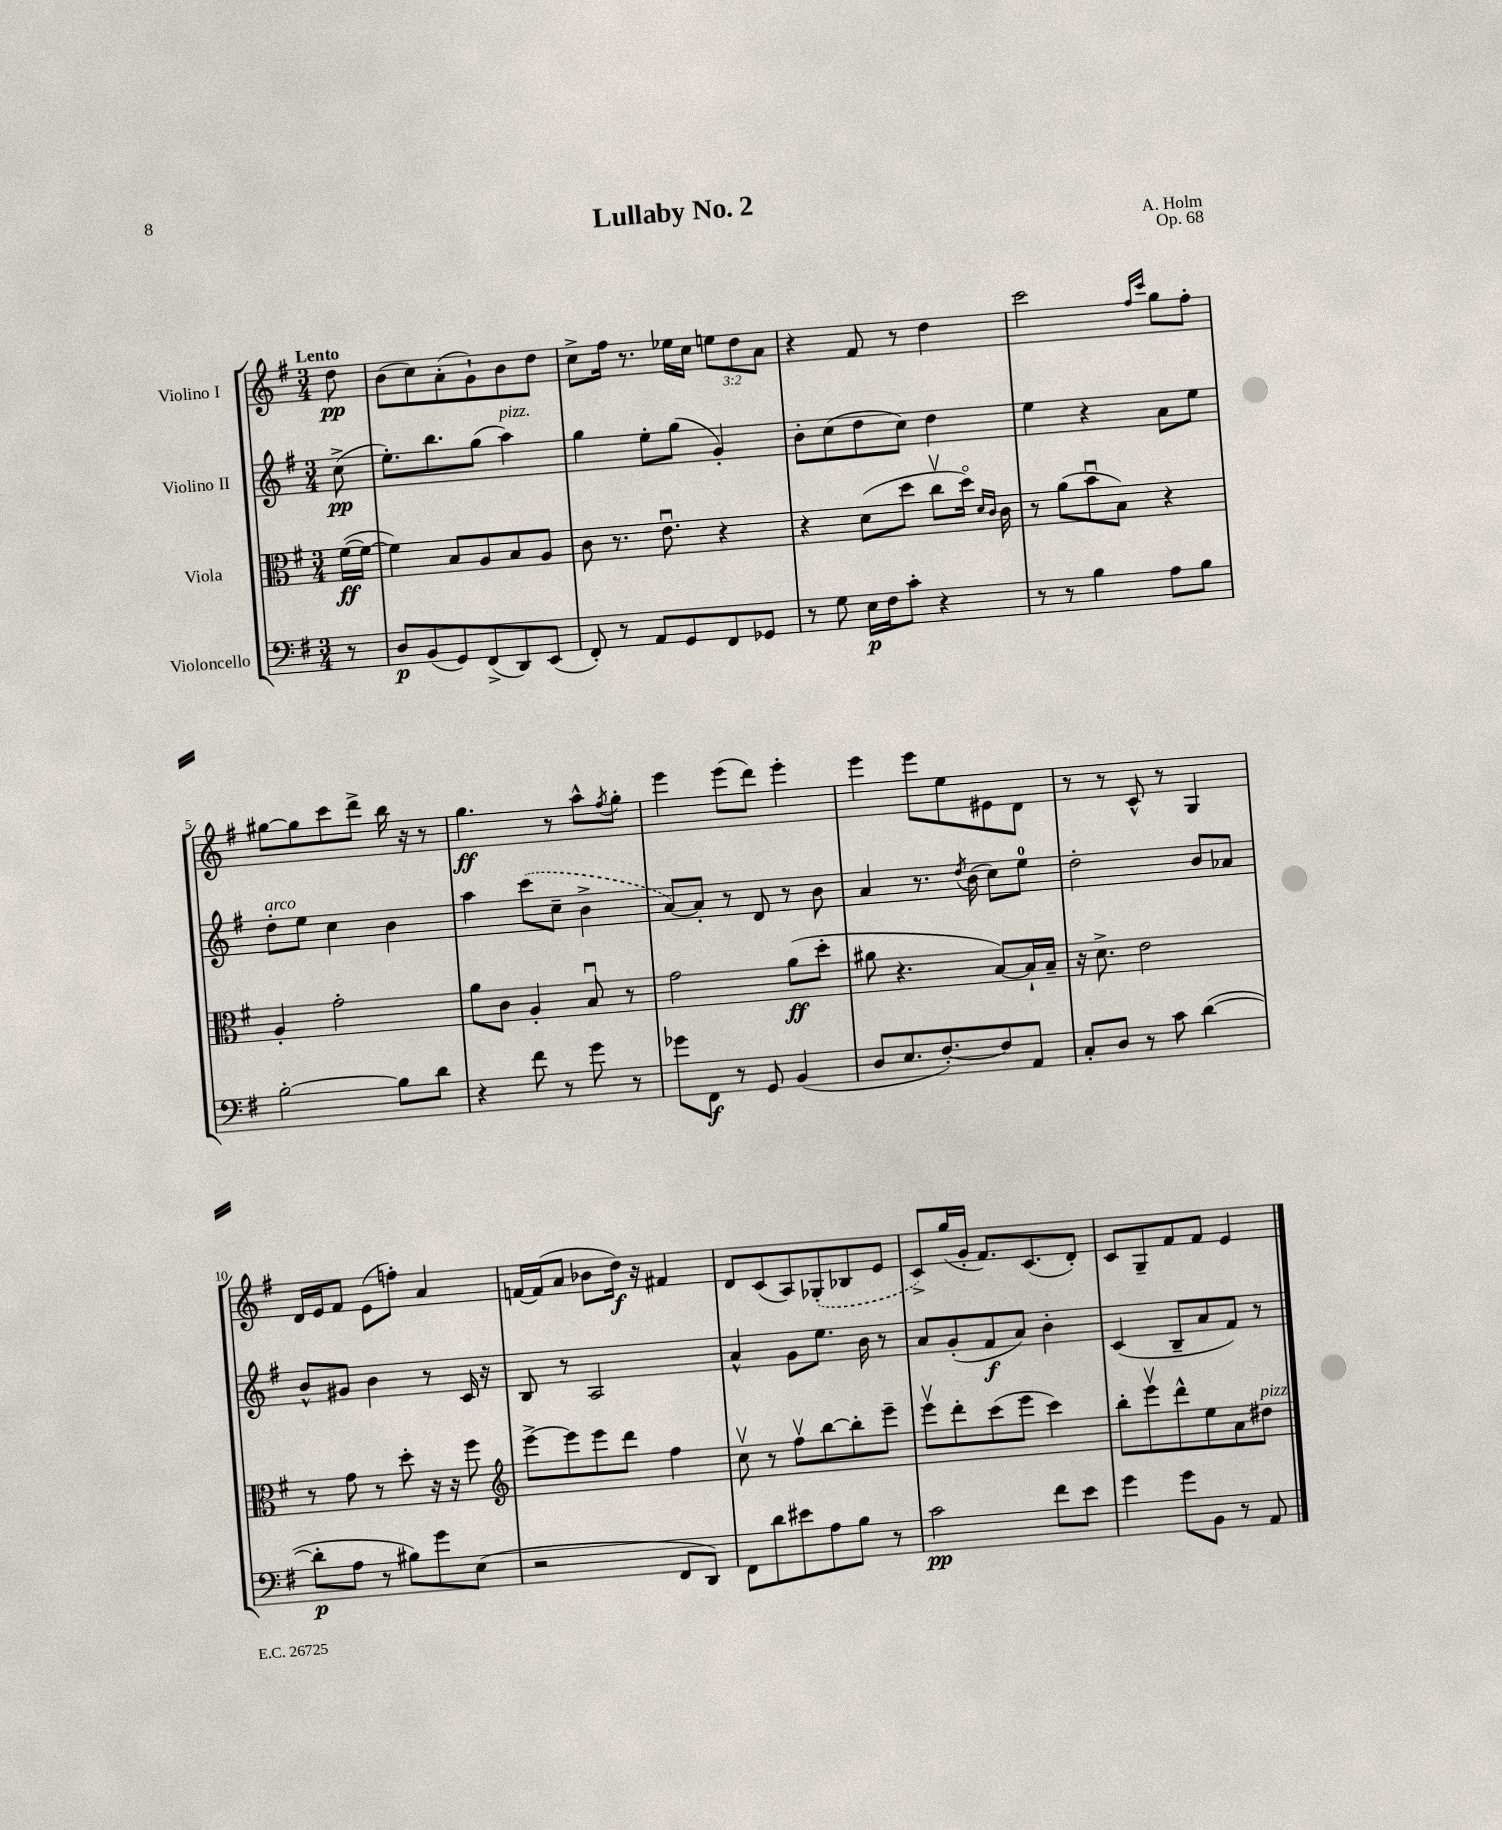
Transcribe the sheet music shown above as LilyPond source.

\header { title = "Lullaby No. 2" composer = "A. Holm" opus = "Op. 68" }
<<
\new StaffGroup <<
\new Staff = "s0" \with { instrumentName = "Violino I" } {
    \clef treble \key g \major \numericTimeSignature \time 3/4 \override Staff.TupletNumber.text = #tuplet-number::calc-fraction-text \partial 8 \tempo "Lento"
    d''8\pp |
    b'8( c''8) a'8-.( g'8-!) b'8 d''8 |
    c''8-> fis''16 r8. ees''16 c''16 \tuplet 3/2 { e''8 d''8 a'8 } |
    r4 fis'8 r8 d''4 |
    c'''2 \grace { fis''16 c'''16 } g''8 fis''8-. |
    gis''8~ gis''8 c'''8 d'''8-> b''16 r16 r8 |
    g''4.\ff r8 a''8-^ \acciaccatura { fis''8 } g''8-. |
    e'''4 e'''8( d'''8) e'''4-. |
    e'''4 e'''8 e''8 eis'8 d'8 |
    r8 r8 c'8-^ r8 g4 |
    d'16 e'16 fis'8 e'8( f''8-.) a'4 |
    f'16~ f'16( a'8 bes'8 d''16\f) r16 fis'4 |
    d'8 c'8( a8) \once \slurDashed ges8-.( bes8 e'8 |
    c'8->) g''16( g'16-. fis'8.) c'8.( d'8-.) |
    c'8 g8-- fis'8 fis'8 e'4 \bar "|." |
}
\new Staff = "s1" \with { instrumentName = "Violino II" } {
    \clef treble \key g \major \numericTimeSignature \time 3/4 \partial 8
    c''8->\pp( |
    e''8.-.) b''8. g''8( a''4^\markup { \italic "pizz." }) |
    g''4 e''8-. g''8( g'4-.) |
    b'8-. c''8( d''8 c''8) d''4 |
    e''4 r4 a'8 e''8 |
    d''8-.^\markup { \italic "arco" } e''8 c''4 b'4 |
    a''4 \once \slurDashed c'''8( c''8-- b'4-> |
    a'8~) a'8-. r8 d'8 r8 b'8 |
    a'4 r8. \acciaccatura { d''8 } b'16( c''8) e''8-0 |
    d''2-. b'8 aes'8 |
    b'8-^ gis'8 b'4 r8 c'16 r16 |
    b8 r8 a2 |
    a'4-^ g'8 e''8. b'16 r8 |
    a'8 g'8-.( fis'8\f a'8) b'4-. |
    c'4( b8-- a'8 fis'8) r8 \bar "|." |
}
\new Staff = "s2" \with { instrumentName = "Viola" } {
    \clef alto \key g \major \numericTimeSignature \time 3/4 \partial 8
    fis'16~\ff( fis'16~ |
    fis'4) b8 a8 b8 a8 |
    c'8 r8. e'8.\downbow r4 |
    r4 d'8( d''8 c''8\upbow d''16\flageolet) \grace { d'16 c'16 } c'16 |
    r8 a'8( b'8\downbow b8) r4 |
    a4-. g'2-. |
    a'8 c'8 a4-. b8\downbow r8 |
    g'2 a'8\ff( d''8-. |
    ais'8 r4. b8~) b16-! b16-- |
    r16 d'8.-> e'2 |
    r8 g'8 r8 d''8-. r16 r16 fis''8 |
    \clef treble e'''8~-> e'''8 e'''8 d'''8 fis''4 |
    c''8\upbow r8 fis''8\upbow b''8~ b''8-. e'''8-- |
    e'''8\upbow d'''8-. c'''8( e'''8 c'''4) |
    b''8-. e'''8\upbow d'''8-^ e''8 a'8 dis''8^\markup { \italic "pizz." } \bar "|." |
}
\new Staff = "s3" \with { instrumentName = "Violoncello" } {
    \clef bass \key g \major \numericTimeSignature \time 3/4 \partial 8
    r8 |
    d8\p b,8( g,8) fis,8->( d,8) e,8( |
    fis,8-.) r8 a,8 g,8 fis,8 ges,8 |
    r8 g8 e16\p fis16 c'8-. r4 |
    r8 r8 b4 a8 b8 |
    b2~-. b8 d'8 |
    r4 fis'8 r8 g'8 r8 |
    ges'8 fis,8\f r8 g,8 b,4( |
    d8 e8. fis8.~-.) fis8 a,8 |
    c8-. d8 r8 c'8 d'4~( |
    d'8-.\p a8 r8 bis8) g'8 e8( |
    r2 fis,8 d,8) |
    fis,8 d'8 eis'8 a8 b8 r8 |
    c'2\pp fis'8 e'8 |
    g'4 g'8 b,8 r8 a,8 \bar "|." |
}
>>
>>
